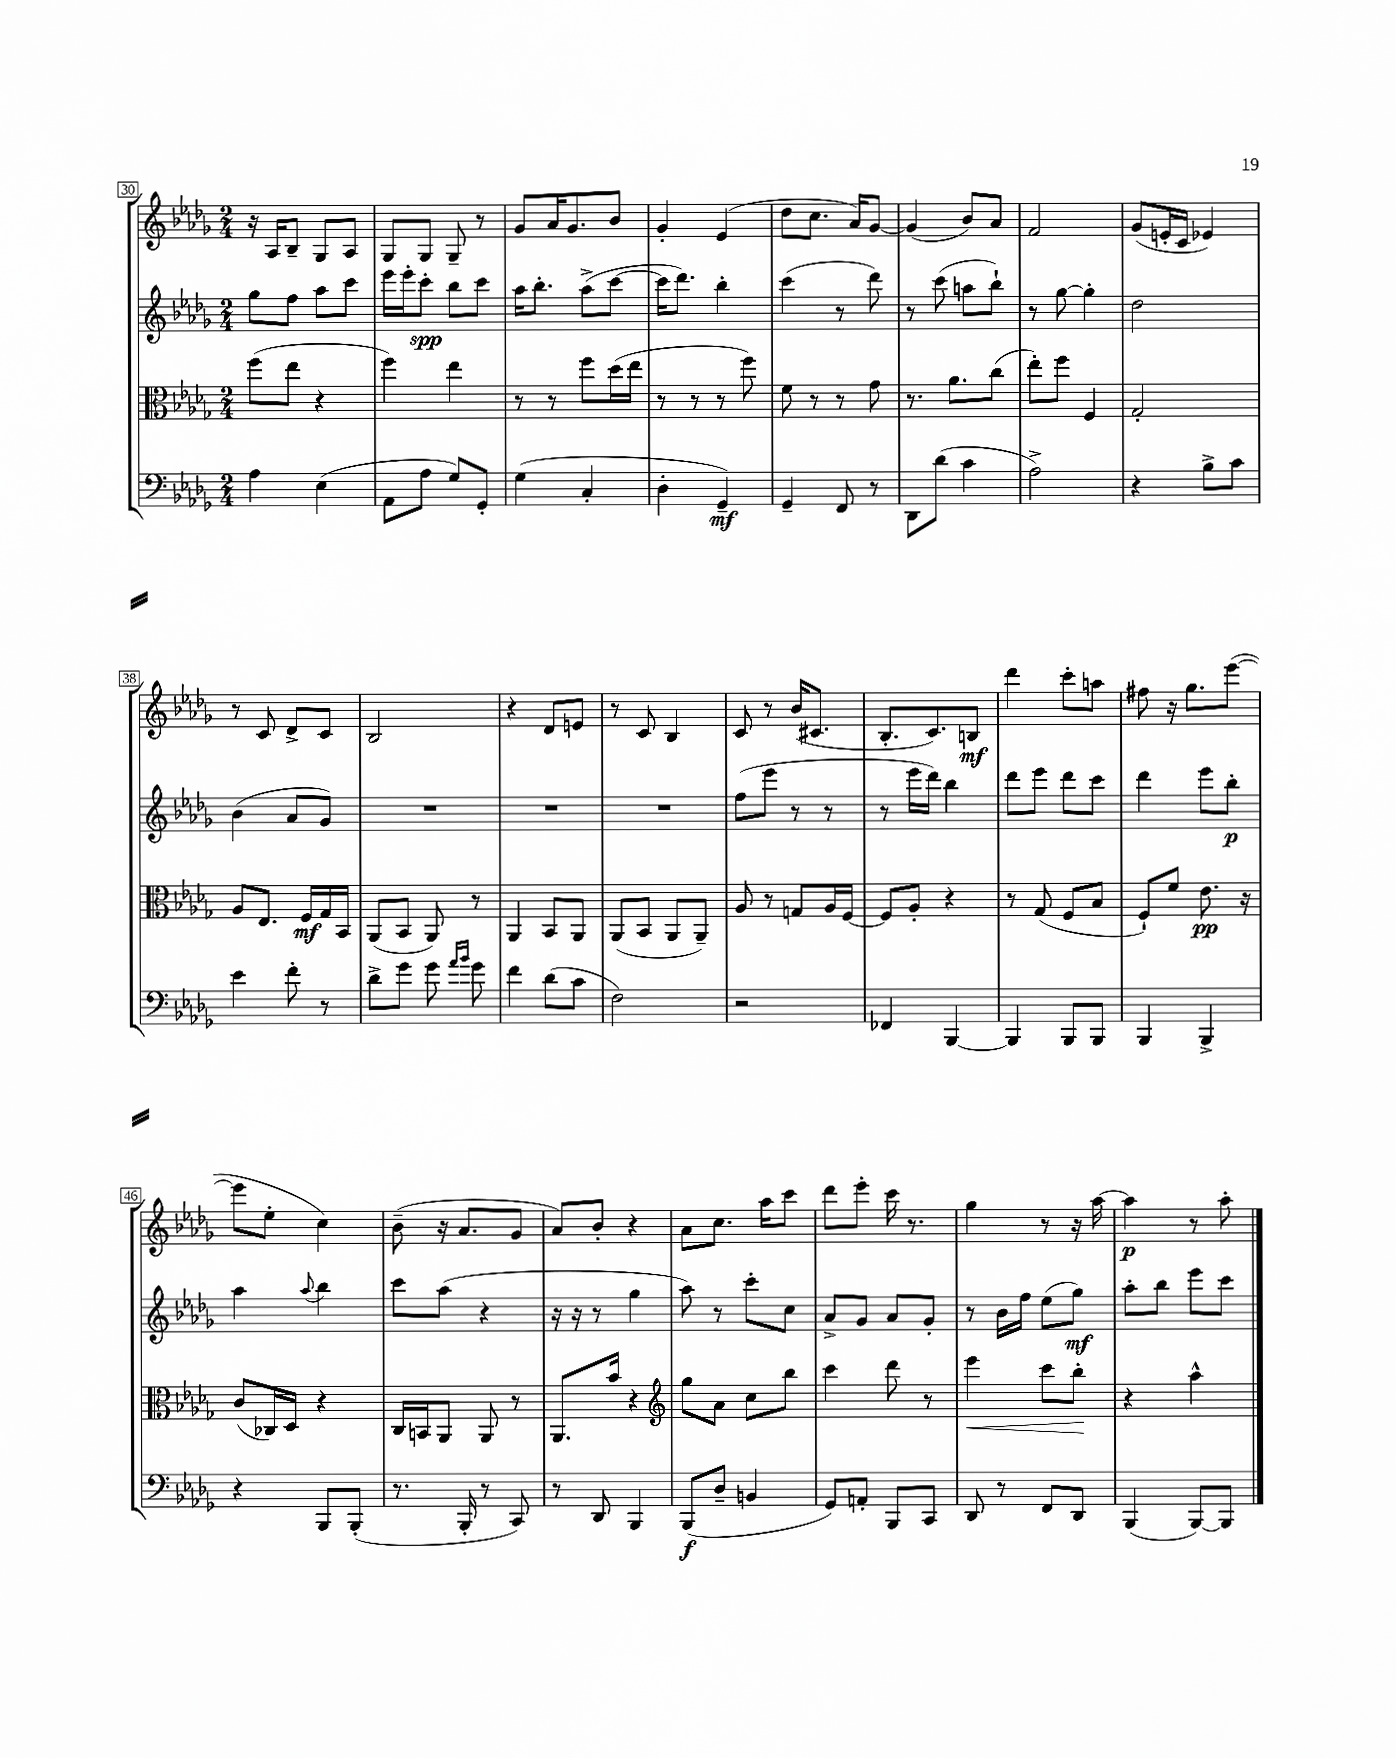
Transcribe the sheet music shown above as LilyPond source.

<<
\new StaffGroup <<
\new Staff = "s0" {
    \clef treble \key des \major \numericTimeSignature \time 2/4
    r16 aes16 bes8-- ges8 aes8 |
    ges8 ges8 ges8-- r8 |
    ges'8 aes'16 ges'8. bes'8 |
    ges'4-. ees'4( |
    des''8 c''8. aes'16) ges'8~ |
    ges'4( bes'8) aes'8 |
    f'2 |
    ges'8( e'16-. c'16 ees'4) |
    r8 c'8 des'8-> c'8 |
    bes2 |
    r4 des'8 e'8 |
    r8 c'8 bes4 |
    c'8 r8 bes'16( cis'8. |
    bes8.-. c'8.) b8\mf |
    des'''4 c'''8-. a''8 |
    fis''8 r16 ges''8. ees'''8~( |
    ees'''8 ees''8-. c''4) |
    bes'8--( r16 aes'8. ges'8 |
    aes'8) bes'8-. r4 |
    aes'8 c''8. aes''16 c'''8 |
    des'''8 ees'''8-. c'''16 r8. |
    ges''4 r8 r16 aes''16~ |
    aes''4\p r8 aes''8-. \bar "|." |
}
\new Staff = "s1" {
    \clef treble \key des \major \numericTimeSignature \time 2/4
    ges''8 f''8 aes''8 c'''8 |
    ees'''16 ees'''16-. c'''8-.\spp bes''8 c'''8 |
    aes''16 bes''8.-. aes''8->( c'''8~ |
    c'''16 des'''8.) bes''4-. |
    c'''4( r8 des'''8) |
    r8 c'''8( a''8 bes''8-!) |
    r8 ges''8~ ges''4-. |
    des''2 |
    bes'4( aes'8 ges'8) |
    R2 |
    R2 |
    R2 |
    f''8( ees'''8 r8 r8 |
    r8 ees'''16 des'''16) bes''4 |
    des'''8 ees'''8 des'''8 c'''8 |
    des'''4 ees'''8 bes''8-.\p |
    aes''4 \appoggiatura { aes''8 } bes''4 |
    c'''8 aes''8( r4 |
    r16 r16 r8 ges''4 |
    aes''8) r8 c'''8-. c''8 |
    aes'8-> ges'8 aes'8 ges'8-. |
    r8 bes'16 f''16 ees''8( ges''8\mf) |
    aes''8-. bes''8 ees'''8 c'''8 \bar "|." |
}
\new Staff = "s2" {
    \clef alto \key des \major \numericTimeSignature \time 2/4
    f''8( ees''8 r4 |
    f''4) ees''4 |
    r8 r8 f''8 des''16( ees''16 |
    r8 r8 r8 f''8) |
    f'8 r8 r8 ges'8 |
    r8. aes'8. c''8( |
    ees''8-.) f''8 f4 |
    ges2-. |
    aes8 ees8. f16\mf ges16 bes,16 |
    aes,8( bes,8 aes,8) r8 |
    aes,4 bes,8 aes,8 |
    aes,8( bes,8 aes,8 aes,8--) |
    aes8 r8 g8 aes16 f16~ |
    f8 aes8-. r4 |
    r8 ges8( f8 bes8 |
    f8-!) f'8 ees'8.\pp r16 |
    c'8( ces16) des16 r4 |
    c16 b,16 aes,8 aes,8 r8 |
    aes,8. bes'16 r4 |
    \clef treble ges''8 aes'8 c''8 bes''8 |
    c'''4 des'''8 r8 |
    ees'''4\< c'''8 bes''8-.\! |
    r4 aes''4-^ \bar "|." |
}
\new Staff = "s3" {
    \clef bass \key des \major \numericTimeSignature \time 2/4
    aes4 ees4( |
    aes,8 aes8 ges8) ges,8-. |
    ges4( c4-. |
    des4-. ges,4--\mf) |
    ges,4-- f,8 r8 |
    des,8 des'8( c'4 |
    aes2->) |
    r4 bes8-> c'8 |
    ees'4 f'8-. r8 |
    des'8-> ges'8 ges'8 \grace { aes'16 bes'16 } ges'8 |
    f'4 des'8( c'8 |
    f2) |
    r2 |
    fes,4 bes,,4~ |
    bes,,4 bes,,8 bes,,8 |
    bes,,4 bes,,4-> |
    r4 bes,,8 bes,,8-.( |
    r8. bes,,16-. r8 c,8) |
    r8 des,8 bes,,4 |
    bes,,8\f( des8-- b,4 |
    ges,8) a,8-. bes,,8 c,8 |
    des,8 r8 f,8 des,8 |
    bes,,4( bes,,8~) bes,,8 \bar "|." |
}
>>
>>
\layout { \context { \Score currentBarNumber = #30 \override BarNumber.stencil = #(make-stencil-boxer 0.1 0.3 ly:text-interface::print) } }
